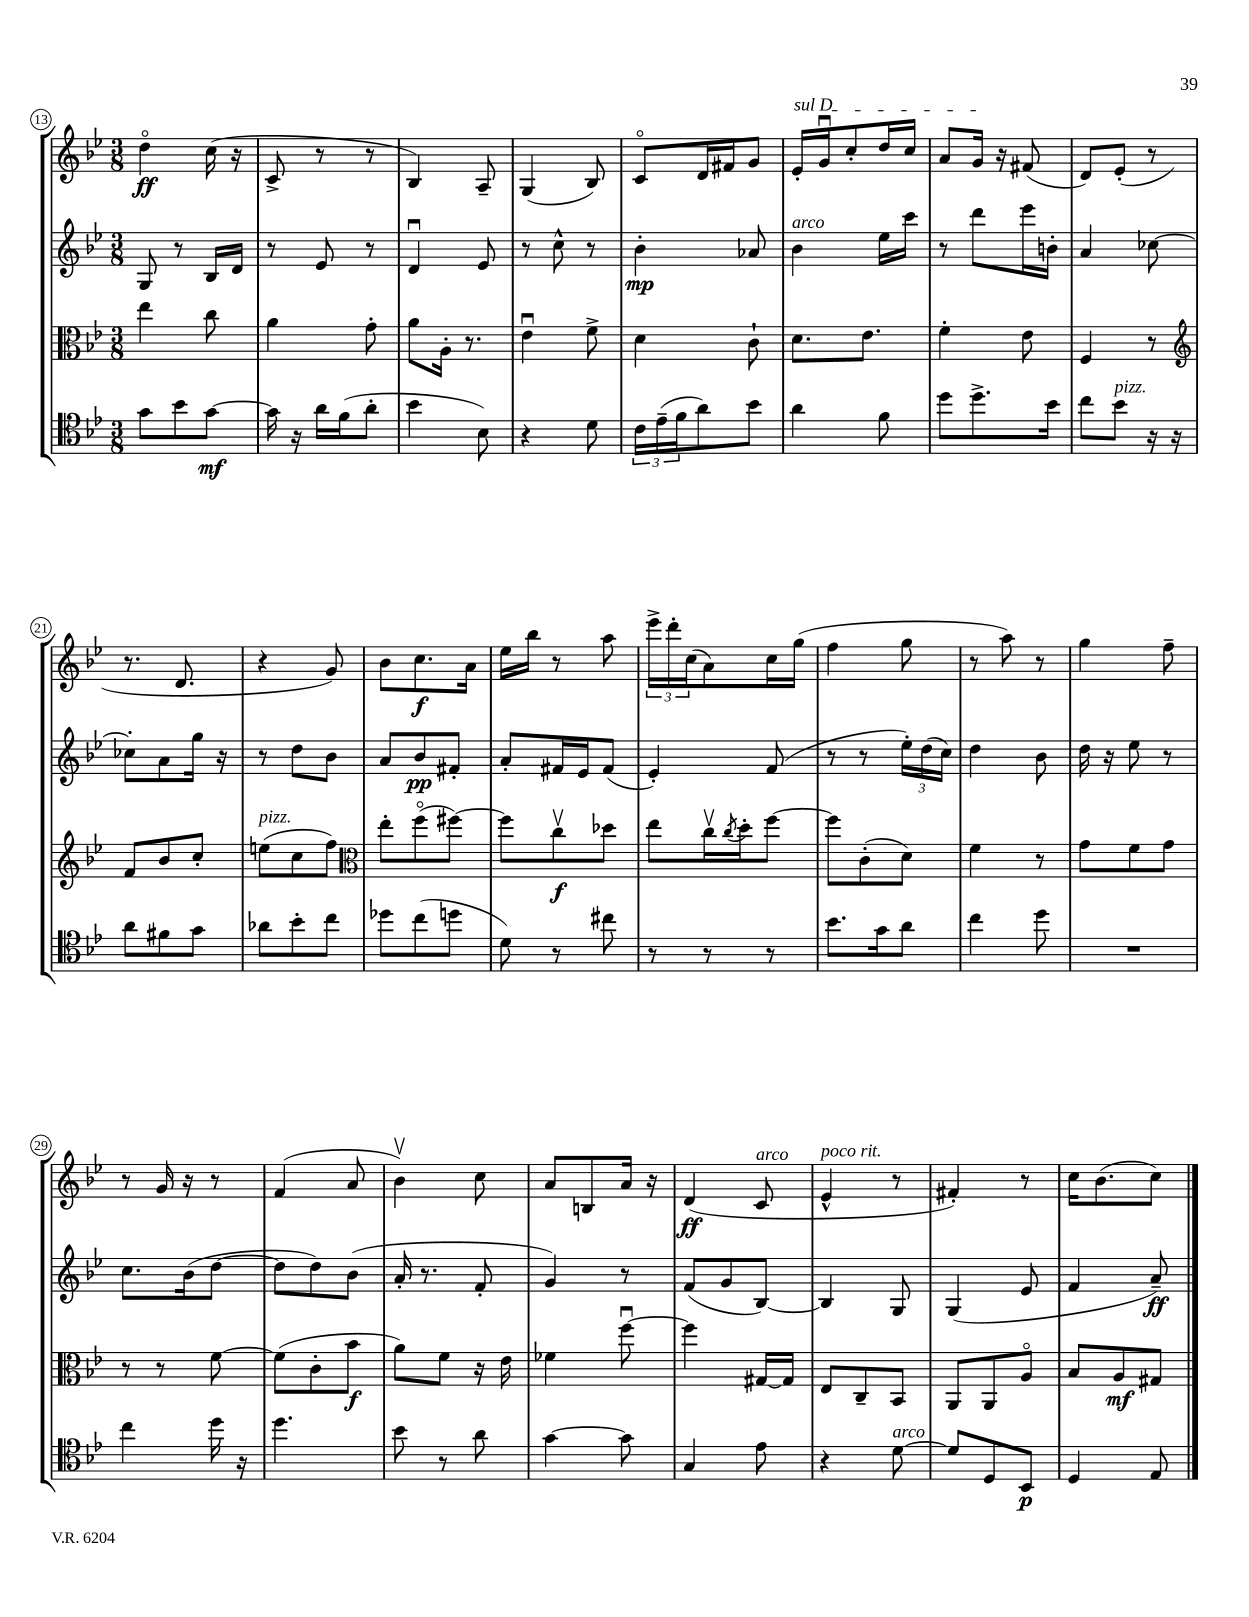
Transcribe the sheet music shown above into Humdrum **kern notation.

**kern	**kern	**kern	**kern
*staff4	*staff3	*staff2	*staff1
*clefC4	*clefC3	*clefG2	*clefG2
*k[b-e-]	*k[b-e-]	*k[b-e-]	*k[b-e-]
*M3/8	*M3/8	*M3/8	*M3/8
8g	4ee-	8G	4ddo
8b-	.	8r	.
[8g	8cc	16B-	(16cc
.	.	16d	16r
=	=	=	=
16g]	4a	8r	8c^
16r	.	.	.
16a	.	8e-	8r
(16f	.	.	.
8a'	8g'	8r	8r
=	=	=	=
4b-	8a	4du	4B-)
.	16A'	.	.
.	8.r	.	.
8B-)	.	8e-	8A~
=	=	=	=
4r	4e-u	8r	(4G
.	.	8cc^^	.
8d	8f^	8r	8B-)
=	=	=	=
24c	4d	4b-'	8co
(24e-~	.	.	.
24f	.	.	.
8a)	.	.	16d
.	.	.	16f#
8b-	8c`	8a-	8g
=	=	=	=
4a	8.d	4b-	16e-'
.	.	.	16gu
.	.	.	8cc'
.	8.e-	.	.
8f	.	16ee-	16dd
.	.	16ccc	16cc
=	=	=	=
8dd	4f'	8r	8a
8.dd^	.	8ddd	16g
.	.	.	16r
.	8e-	16eee-	(8f#
16b-	.	16b'	.
=	=	=	=
8cc	4F	4a	8d)
8b-	.	.	(8e-'
16r	8r	[8cc-	8r
16r	.	.	.
=	=	=	=
*	*clefG2	*	*
8a	8f	8cc-']	8.r
8f#	8b-	8a	.
.	.	.	8.d
8g	8cc'	16gg	.
.	.	16r	.
=	=	=	=
8a-	(8ee	8r	4r
8b-'	8cc	8dd	.
8cc	8ff)	8b-	8g)
=	=	=	=
*	*clefC3	*	*
8dd-	8ee-'	8a	8b-
(8cc	(8ffo	8b-	8.cc
8dd	[8ff#)	8f#'	.
.	.	.	16a
=	=	=	=
8d)	8ff#]	8a'	16ee-
.	.	.	16bb-
8r	8ccv	16f#	8r
.	.	16e-	.
8cc#	8dd-	(8f#	8aa
=	=	=	=
8r	8ee-	4e-')	24eee-^
.	.	.	24ddd'
.	.	.	(24cc
8r	16ccv	.	8a)
.	8qcc	.	.
.	16dd'	.	.
8r	[8ff	(8f	16cc
.	.	.	(16gg
=	=	=	=
8.b-	8ff]	8r	4ff
.	(8c'	8r	.
16g	.	.	.
8a	8d)	24ee-')	8gg
.	.	(24dd	.
.	.	24cc)	.
=	=	=	=
4cc	4f	4dd	8r
.	.	.	8aa)
8dd	8r	8b-	8r
=	=	=	=
4.r	8g	16dd	4gg
.	.	16r	.
.	8f	8ee-	.
.	8g	8r	8ff~
=	=	=	=
4cc	8r	8.cc	8r
.	8r	.	16g
.	.	(16b-	16r
16dd	[8f	[8dd	8r
16r	.	.	.
=	=	=	=
4.dd	(8f]	8dd]	(4f
.	8c'	8dd)	.
.	8b-	(8b-	8a
=	=	=	=
8b-	8a)	16a'	4b-v)
.	.	8.r	.
8r	8f	.	.
8a	16r	8f'	8cc
.	16e-	.	.
=	=	=	=
[4g	4f-	4g)	8a
.	.	.	8B
8g]	[8ffu	8r	16a
.	.	.	16r
=	=	=	=
4G	4ff]	(8f	(4d
.	.	8g	.
8e-	[16G#	[8B-)	8c
.	16G#]	.	.
=	=	=	=
4r	8E-	4B-]	4e-^^
.	8C~	.	.
[8d	8BB-	8G	8r
=	=	=	=
8d]	8AA	(4G	4f#')
8D	8AA	.	.
8BB-	8Ao	8e-	8r
=	=	=	=
4D	8B-	4f	16cc
.	.	.	(8.b-
.	8A	.	.
8E-	8G#	8a~)	8cc)
==	==	==	==
*-	*-	*-	*-
